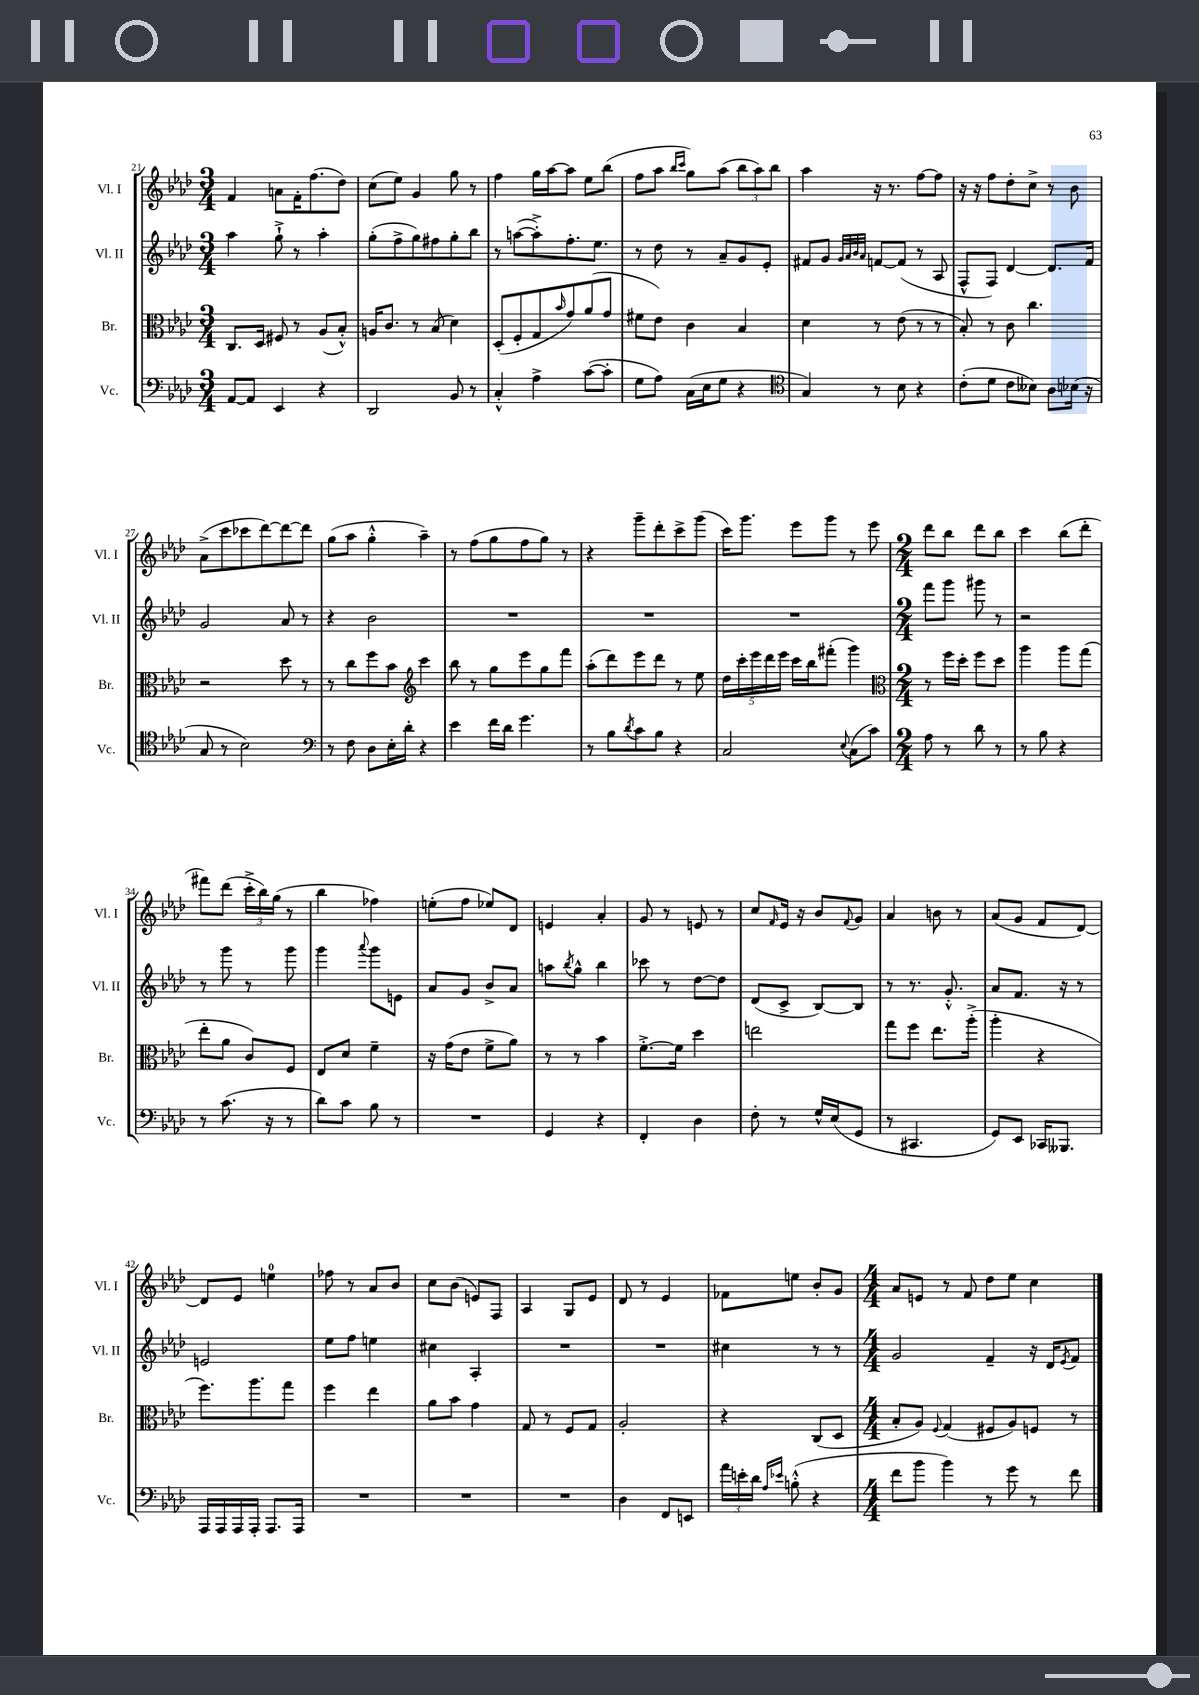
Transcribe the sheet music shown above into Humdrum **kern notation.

**kern	**kern	**kern	**kern
*part4	*part3	*part2	*part1
*staff4	*staff3	*staff2	*staff1
*I"Vc.	*I"Br.	*I"Vl. II	*I"Vl. I
*I'Vc.	*I'Br.	*I'Vl. II	*I'Vl. I
*clefF4	*clefC3	*clefG2	*clefG2
*k[b-e-a-d-]	*k[b-e-a-d-]	*k[b-e-a-d-]	*k[b-e-a-d-]
*M3/4	*M3/4	*M3/4	*M3/4
=21	=21	=21	=21
[8AA-/L	8.C/L	4aa-\	4f/
8AA-/J]	.	.	.
.	16D-/Jk	.	.
4EE-/	8F#X/	8gg`^\	8an\L
.	8r	8r	16f'\K
.	.	.	(8.ff\
4r	(8A-/L	4aa-'\	.
.	8B-'^^/J)	.	8dd-\J)
=22	=22	=22	=22
2DD-/	16An/KL	(8gg'\L	(8cc\L
.	8.c/J	.	.
.	.	8ff^\	8ee-\J)
.	8r	8gg\)	4g/
.	(8B-/	8ff#X\	.
8BB-/	4d-\)	8gg'\	8gg\
8r	.	8bb-\J	8r
=23	=23	=23	=23
4C'^^/	(8D-'/L	8r	4ff\
.	8F'/	([8aan\L	.
4A-^\	8G/	8aa'^\])	16gg\LL
.	.	.	[16aa-\J
.	16qqb-/	.	.
.	8g/)	8.ff'\	8aa-\J]
([8c\L	(8a-/	.	8ee-\L
.	.	8.ee-\J	.
8c'\J]	8g/J	.	(8bb-\J
=24	=24	=24	=24
8G\L	8f#X\L	8r	8ff\L
8A-\J)	8e-\J)	8dd-\	8aa-\J
.	.	.	16qqbb-/LL
.	.	.	16qqccc/JJ
(16C\LL	4c\	8r	8gg\L)
16E-\J	.	.	.
8G\J	.	8a-~/L	(8aa-\J
4r	4B-/	8g/	12bb-\L
.	.	.	12aa-\)
.	.	8e-'/J	.
.	.	.	12bb-\J
=25	=25	=25	=25
*clefC4	*	*	*
4G/)	4d-\	8f#X/L	4aa-\
.	.	8g/J	.
.	.	32qqg/LLL	.
.	.	32qqa-/	.
.	.	32qqb-/	.
.	.	32qqa-/JJJ	.
8r	8r	[8fn/L	16r
.	.	.	8.r
8B-\	(8e-\	(8f/J]	.
4r	8r	8r	[8ff\L
.	8r	8A-/	8ff\J]
=26	=26	=26	=26
(8c'\L	8B-'/)	8F^^/L	16r
.	.	.	16r
8d-\J	8r	8F/J)	8ff\L
8c\L	8c\	[4d-/	8dd-'\
8B--X\J)	4.cc\	.	8cc^\J
8A-\L	.	8.d-/L]	8r
(16B-X\Jk	.	.	8b-\
16r	.	16f/Jk	.
!!LO:LB:g=z
=27	=27	=27	=27
8G/	2r	2g/	(8a-^\L
8r	.	.	8ccc\
2B-\)	.	.	8ccc-X\
.	.	.	[8ddd-\)
.	8dd-\	8a-/	8ddd-\_
.	8r	8r	8ddd-\J]
=28	=28	=28	=28
*clefF4	*	*	*
8r	8r	4r	(8gg\L
8F\	8cc\L	.	8aa-\J
8D-\L	8ff\	2b-\	4gg'^^\
16E-'\L	8b-\J	.	.
16d-'\JJ	.	.	.
*	*clefG2	*	*
4r	4ccc\	.	4aa-~\)
=29	=29	=29	=29
4e-\	8bb-\	2.r	8r
.	8r	.	(8ff\L
16f\LL	8gg\L	.	8gg\
16d-\JJ	.	.	.
4.g\	8eee-\	.	8ff\
.	8gg\	.	8gg\J)
.	8fff\J	.	8r
=30	=30	=30	=30
8r	(8aa-'\L	2.r	4r
8B-\L	8ddd-\)	.	.
8qd-/	.	.	.
8c\	8eee-\	.	8ggg~\L
8B-\J	8ddd-\J	.	8ddd-'\
4r	8r	.	8ccc^\
.	8ee-\	.	(8ggg\J
=31	=31	=31	=31
2C/	20dd-\LL	2.r	16ccc\KL)
.	20ccc'\	.	.
.	.	.	8.ggg\J
.	20eee-\	.	.
.	20ddd-\	.	.
.	20eee-\JJ	.	.
.	16ccc\LL	.	8eee-\L
.	16bb-\J	.	.
.	(8fff#X'\J	.	8ggg\J
8qqE-/	.	.	.
(8C\L	4ggg\)	.	8r
8c\J)	.	.	8eee-\
=32	=32	=32	=32
*	*clefC3	*	*
*M2/4	*M2/4	*M2/4	*M2/4
8A-\	8r	8fff\L	8ddd-\L
8r	16ff\LL	8ggg\J	8bb-\J
.	16dd-'\JJ	.	.
8d-\	8ff\L	8ggg#X\	8ddd-\L
8r	8dd-\J	8r	8bb-\J
=33	=33	=33	=33
8r	4aa-\	2r	4ccc\
8B-\	.	.	.
4r	8aa-\L	.	(8bb-\L
.	(8gg\J	.	8ddd-'\J
!!LO:LB:g=z
=34	=34	=34	=34
8r	8ee-'\L	8r	8fff#X\L)
(8.c\	8a-\J	8ggg\	(8ddd-\J
.	8c/L)	8r	24ccc'^\LL
.	.	.	24bb-\)
16r	.	.	.
.	.	.	(24gg\JJ
8r	8F/J	8ggg\	8r
=35	=35	=35	=35
8d-\L)	8E-/L	4ggg\	4bb-\
8c\J	8d-/J	.	.
.	.	8qqaaa-/	.
8B-\	4f~\	8ggg\L	4ff-X\)
8r	.	8en\J	.
=36	=36	=36	=36
2r	16r	8a-/L	(8een'\L
.	(16g\KL	.	.
.	8e-\J	8g/J	8ff\J
.	8f^\L	8b-^/L	8ee-X/L)
.	8a-\J)	8a-/J	8d-/J
=37	=37	=37	=37
4GG/	8r	8aan\L	4en/
.	.	8qbb-/	.
.	8r	8gg^^\J	.
4r	4b-\	4bb-\	4a-'/
=38	=38	=38	=38
4FF'/	[8.f'^\L	8ccc-X\	8g/
.	.	8r	8r
.	16f\Jk]	.	.
4D-\	4dd-\	[8dd-\L	8en/
.	.	8dd-\J]	8r
=39	=39	=39	=39
8F'\	2een\	(8d-/L	8cc/L
.	.	.	16qqf/
8r	.	8c^/J	16e-/Jk
.	.	.	16r
16G^^/LL	.	[8B-/L)	8b-/L
(16E-/J	.	.	.
.	.	.	8qqf/
8GG/J	.	8B-/J]	8g/J
=40	=40	=40	=40
8r	8gg\L	8r	4a-/
4.CC#X/	8ff\J	8.r	.
.	8.ee-\L	.	8bn\
.	.	8.g'^^/	.
.	.	.	8r
.	(16aa-'^\Jk	.	.
=41	=41	=41	=41
8GG/L)	4aa-'\	8a-/L	(8a-/L
8EE-/J	.	8.f/J	8g/J
16CC-X/KL	4r	.	8f/L
8.BBB--X/J	.	16r	.
.	.	8r	[8d-/J)
!!LO:LB:g=z
=42	=42	=42	=42
16AAA-/LL	8.ff\L)	2en/	8d-/L]
16AAA-/	.	.	.
16AAA-/	.	.	8e-/J
16AAA-'/JJ	8.aa-\	.	.
8.AAA-/L	.	.	4een\
.	8gg\J	.	.
16AAA-/Jk	.	.	.
=43	=43	=43	=43
2r	4ff\	8ee-\L	8ff-X\
.	.	8ff\J	8r
.	4ee-\	4een\	8a-/L
.	.	.	8b-/J
=44	=44	=44	=44
2r	8a-\L	4cc#X\	8cc\L
.	8b-\J	.	(8b-\J
.	4g\	4A-'/	8en/L)
.	.	.	8F/J
=45	=45	=45	=45
2r	8G/	2r	4A-/
.	8r	.	.
.	8F/L	.	8G/L
.	8G/J	.	8e-/J
=46	=46	=46	=46
4D-\	2A-'/	2r	8d-/
.	.	.	8r
8FF/L	.	.	4e-/
8EEn/J	.	.	.
=47	=47	=47	=47
24a-\LL	4r	4cc#X\	8f-X\L
24en'\	.	.	.
24d-\JJ	.	.	.
16qqA-/LL	.	.	.
16qqe-X/JJ	.	.	.
(8Bn'^^\	.	.	8een\J
4r	(8C/L	8r	8b-'/L
.	8D-/J	8r	8g/J
=48	=48	=48	=48
*M4/4	*M4/4	*M4/4	*M4/4
8f\L	8B-'/L	2g/	8a-/L
8b-\J	8A-/J)	.	8en/J
.	8qqF/	.	.
4b-\)	(4G/	.	8r
.	.	.	8f/
8r	8F#X/L	4f~/	8dd-\L
8g\	8A-/)	.	8ee-\J
8r	8Fn/J	16r	4cc\
.	.	16d-/KL	.
.	.	8qe-/	.
8f\	8r	8f/J	.
==	==	==	==
*-	*-	*-	*-
